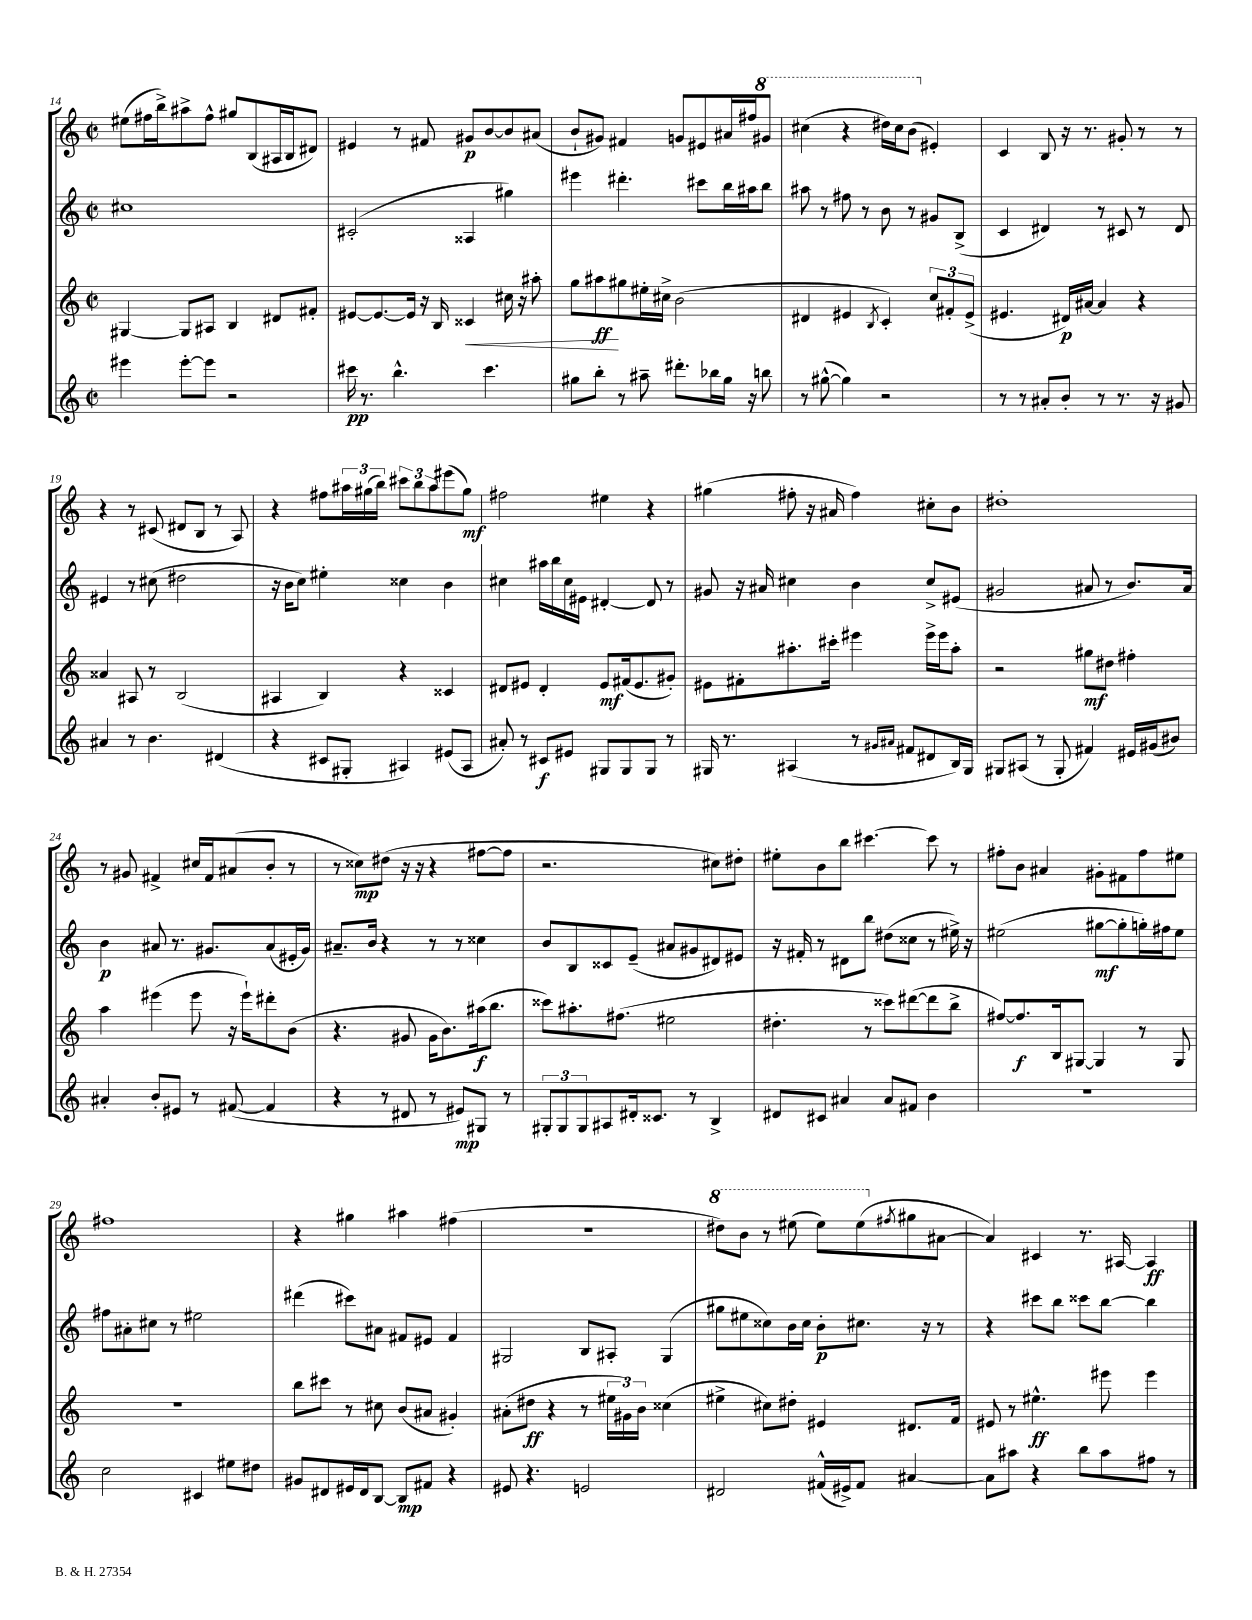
<<
\new StaffGroup <<
\new Staff = "s0" {
    \clef treble \key c \major \defaultTimeSignature \time 2/2
    eis''8( fis''16 b''16->) ais''8-> fis''8-^ gis''8 b8( ais16 b16 dis'8) |
    eis'4 r8 fis'8 gis'8\p b'8~ b'8 ais'8( |
    b'8-! gis'8) fis'4 g'8 eis'8 ais'16 fis''16 \ottava #1 gis''8 |
    cis'''4( r4 dis'''16) cis'''16 b''8( \ottava #0 eis'4-.) |
    c'4 b8 r16 r8. gis'8-. r8 r8 |
    r4 r8 cis'8( dis'8 b8 r8 a8) |
    r4 fis''8 \tuplet 3/2 { ais''16 gis''16( b''16) } \tuplet 3/2 { cis'''8 b''8 ais''8 } eis'''8( gis''8\mf) |
    fis''2 eis''4 r4 |
    gis''4( fis''8-. r16 ais'16 fis''4) cis''8-. b'8 |
    dis''1-. |
    r8 gis'8 fis'4-> cis''16 fis'16 ais'8( b'8-. r8 |
    r8 cisis''8\mp) dis''8( r16 r16 r4 fis''8~ fis''8 |
    r2. cis''8) dis''8-. |
    eis''8-. b'8 b''8 cis'''4.~ cis'''8 r8 |
    fis''8-. b'8 ais'4 gis'8-. fis'8 fis''8 eis''8 |
    fis''1 |
    r4 gis''4 ais''4 fis''4( |
    R1 |
    \ottava #1 dis'''8) b''8 r8 eis'''8( eis'''8) eis'''8( \ottava #0 \acciaccatura { fis''8 } gis''8 ais'8~ |
    ais'4) cis'4 r8. ais16~ ais4\ff \bar "|." |
}
\new Staff = "s1" {
    \clef treble \key c \major \defaultTimeSignature \time 2/2
    cis''1 |
    cis'2-.( aisis4 gis''4) |
    eis'''4 dis'''4.-. cis'''8 b''16 ais''16 b''8 |
    ais''8 r8 fis''8 r8 b'8 r8 gis'8 b8->( |
    c'4 dis'4) r8 cis'8 r8 dis'8 |
    eis'4 r8 cis''8( dis''2 |
    r16 b'16 c''8) eis''4-. cisis''4 b'4 |
    cis''4 ais''16 b''16 cis''16 eis'16 dis'4~-. dis'8 r8 |
    gis'8 r16 ais'16 cis''4 b'4 cis''8-> eis'8( |
    gis'2 ais'8 r8 b'8.) ais'16 |
    b'4\p ais'8 r8. gis'8. ais'8( eis'16-. gis'16) |
    ais'8.-- b'16 r4 r8 r8 cisis''4 |
    b'8 b8 cisis'8 e'8--( ais'8 gis'8 dis'8) eis'8 |
    r16 fis'16-. r8 dis'8 b''8 dis''8( cisis''8 r8 eis''16->) r16 |
    eis''2( gis''8~\mf gis''8-. g''16-.) fis''16 eis''8 |
    fis''8 ais'8-. cis''8 r8 eis''2 |
    dis'''4( cis'''8) ais'8 fis'8 eis'8 fis'4 |
    gis2 b8 ais8-. gis4( |
    gis''8 eis''8 cisis''8) b'16 cisis''16 b'8-.\p cis''8. r16 r8 |
    r4 cis'''8 b''8 cisis'''8 b''8~ b''4 \bar "|." |
}
\new Staff = "s2" {
    \clef treble \key c \major \defaultTimeSignature \time 2/2
    gis4~ gis8 ais8 b4 dis'8 fis'8-. |
    eis'8~ eis'8.~ eis'16 r16 b16 cisis'4\< cis''16 r16 ais''8-. |
    g''8 ais''8\ff\! gis''8 eis''16-. cis''16-> b'2( |
    dis'4 eis'4 \acciaccatura { b8 } c'4-.) \tuplet 3/2 { c''8 fis'8-. eis'8->( } |
    eis'4. dis'16\p) ais'16~ ais'4 r4 |
    aisis'4 ais8 r8 b2( |
    ais4 b4) r4 cisis'4 |
    dis'8 eis'8 dis'4-. eis'8\mf fis'16( eis'8. gis'8-.) |
    eis'8 fis'8-. ais''8.-. cis'''16-. eis'''4 eis'''16-> eis'''16 ais''8-. |
    r2 gis''8\mf dis''8 fis''4-. |
    a''4 eis'''4( eis'''8 r16 eis'''16-!) dis'''8-. b'8( |
    r4. gis'8 gis'16 b'8.) ais''16\f( b''8. |
    cisis'''8) ais''8.-. fis''8.( eis''2 |
    dis''4.-. r8 cisis'''8) dis'''8~( dis'''8 b''8-> |
    fis''8~) fis''8.\f b16 gis8~ gis4 r8 gis8 |
    R1 |
    b''8 cis'''8 r8 cis''8 b'8( ais'8 gis'4-.) |
    ais'8-.( dis''8\ff r4 r8 \tuplet 3/2 { eis''16 gis'16) b'16 } cisis''4( |
    eis''4-> cis''8) dis''8-. eis'4 dis'8. f'16 |
    eis'8 r8 eis''4.-^\ff eis'''8 eis'''4 \bar "|." |
}
\new Staff = "s3" {
    \clef treble \key c \major \defaultTimeSignature \time 2/2
    eis'''4 eis'''8~-. eis'''8 r2 |
    cis'''16\pp r8. b''4.-^ cis'''4. |
    gis''8 b''8-. r8 ais''8-- dis'''8.-. bes''16 gis''16 r16 b''8 |
    r8 gis''8~-^( gis''4) r2 |
    r8 r8 ais'8-. b'8-. r8 r8. r16 gis'8 |
    ais'4 r8 b'4. dis'4( |
    r4 cis'8 gis8-. ais4) eis'8( ais8 |
    ais'8-.) r8 cis'8\f eis'8 gis8 gis8 gis8 r8 |
    gis16 r8. ais4( r8 \grace { gis'16 ais'16 } fis'8 dis'8 b16) gis16 |
    gis8 ais8( r8 gis8-. fis'4) eis'16 gis'16( bis'8) |
    ais'4-. b'8-. eis'8 r8 fis'8~( fis'4 |
    r4 r8 dis'8 r8 eis'8\mp) gis8 r8 |
    \tuplet 3/2 { gis8-. gis8 gis8 } ais8 dis'16-. cisis'8. r8 b4-> |
    dis'8 cis'8 ais'4 ais'8 fis'8 b'4 |
    R1 |
    c''2 cis'4 eis''8 dis''8 |
    gis'8 dis'8 eis'16 dis'16 b8~ b8\mp fis'8 r4 |
    eis'8 r4. e'2 |
    dis'2 fis'16-^( eis'16->) fis'8 ais'4~ |
    ais'8 ais''8 r4 b''8 ais''8 fis''8 r8 \bar "|." |
}
>>
>>
\layout { \context { \Score currentBarNumber = #14 } }
